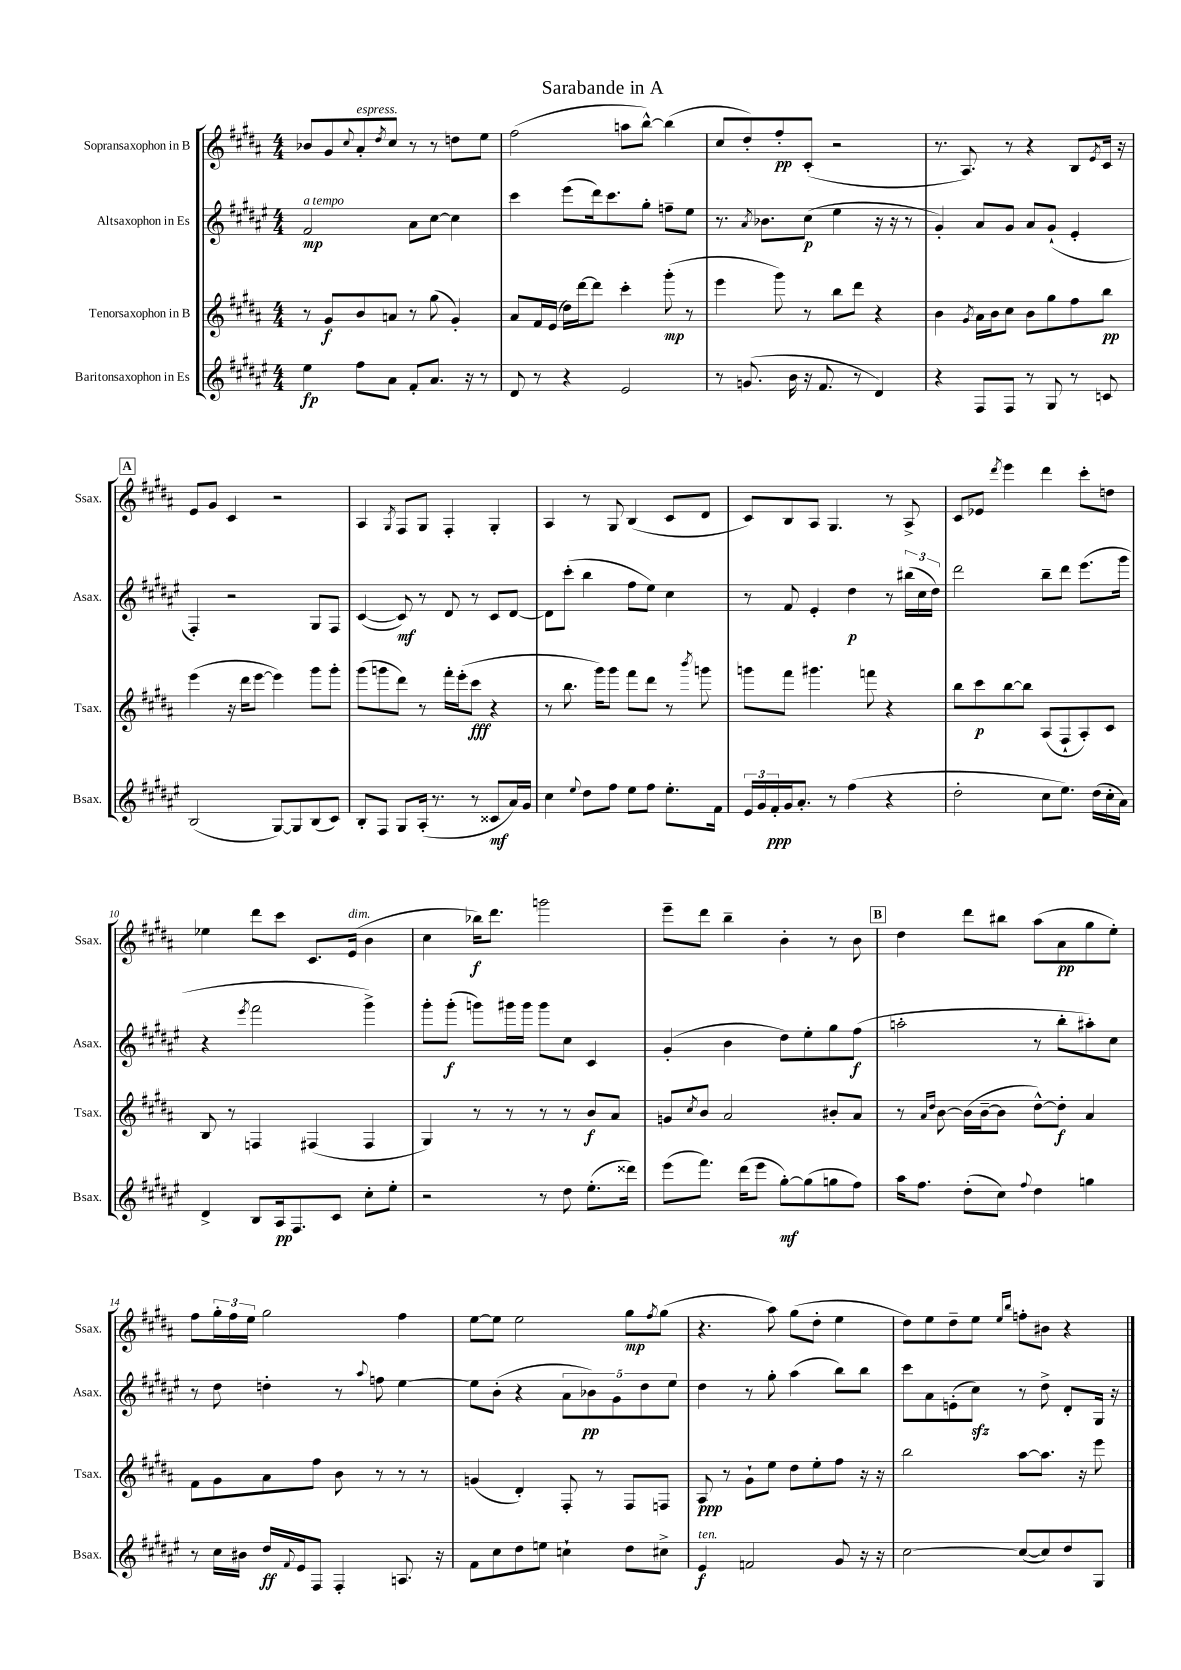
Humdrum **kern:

**kern	**dynam	**kern	**dynam	**kern	**dynam	**kern	**dynam
*part4	*part4	*part3	*part3	*part2	*part2	*part1	*part1
*staff4	*staff4	*staff3	*staff3	*staff2	*staff2	*staff1	*staff1
*I"Baritonsaxophon in Es	*	*I"Tenorsaxophon in B	*	*I"Altsaxophon in Es	*	*I"Sopransaxophon in B	*
*I'Bsax.	*	*I'Tsax.	*	*I'Asax.	*	*I'Ssax.	*
*clefG2	*	*clefG2	*	*clefG2	*	*clefG2	*
*k[f#c#g#d#a#e#]	*	*k[f#c#g#d#a#]	*	*k[f#c#g#d#a#e#]	*	*k[f#c#g#d#a#]	*
*M4/4	*	*M4/4	*	*M4/4	*	*M4/4	*
=1	=1	=1	=1	=1	=1	=1	=1
!	!	!	!	!LO:TX:a:i:t=a tempo	!	!	!
4ee#\	fp	8r	.	2f#/	mp	8b-X/L	.
.	.	8g#/L	f	.	.	8g#/	.
.	.	.	.	.	.	8qqcc#/	.
!	!	!	!	!	!	!LO:TX:a:i:t=espress.	!
8ff#\L	.	8b/	.	.	.	8a#'/	.
.	.	.	.	.	.	8qdd#/	.
8a#\J	.	8an/J	.	.	.	8cc#/J	.
8f#'/L	.	8r	.	8a#\L	.	8r	.
8.a#/J	.	(8gg#\	.	[8cc#\J	.	8r	.
.	.	4g#'/)	.	4cc#\]	.	8ddn\L	.
16r	.	.	.	.	.	.	.
8r	.	.	.	.	.	8ee\J	.
=2	=2	=2	=2	=2	=2	=2	=2
8d#/	.	8a#/L	.	4ccc#\	.	(2ff#\	.
8r	.	16f#/L	.	.	.	.	.
.	.	(16e/JJ	.	.	.	.	.
4r	.	16dd#\LL)	.	(8eee#\L	.	.	.
.	.	[16ddd#\J	.	.	.	.	.
.	.	8ddd#\J]	.	16ddd#\k)	.	.	.
.	.	.	.	8.ccc#\	.	.	.
2e#/	.	4ccc#'\	.	.	.	8aan\L	.
.	.	.	.	8gg#'\J	.	[8bb^^\J)	.
.	.	(8ggg#'\	mp	8ffn~\L	.	(4bb\]	.
.	.	8r	.	8ee#\J	.	.	.
=3	=3	=3	=3	=3	=3	=3	=3
8r	.	4eee\	.	8.r	.	8cc#/L	.
(8.gn/	.	.	.	.	.	8dd#'/)	.
.	.	.	.	8qa#/	.	.	.
.	.	.	.	8.b-X\L	.	.	.
.	.	8ggg#\)	.	.	.	8ff#'/	pp
16b\	.	.	.	.	.	.	.
16r	.	8r	.	(8cc#\J	p	(8c#'/J	.
8.f#/	.	.	.	.	.	.	.
.	.	8bb\L	.	4ee#\	.	2r	.
8r	.	8ddd#\J	.	.	.	.	.
4d#/)	.	4r	.	16r	.	.	.
.	.	.	.	16r	.	.	.
.	.	.	.	8r	.	.	.
=4	=4	=4	=4	=4	=4	=4	=4
4r	.	4b\	.	4g#'/)	.	8.r	.
.	.	.	.	.	.	8.A#/)	.
.	.	8qg#/	.	.	.	.	.
8F#/L	.	16a#\LL	.	8a#/L	.	.	.
.	.	16b\J	.	.	.	.	.
8F#/J	.	8cc#\J	.	8g#/J	.	8r	.
8r	.	8b\L	.	8a#/L	.	4r	.
8G#/	.	8gg#\	.	(8g#`/J	.	.	.
8r	.	8ff#\	.	4e#'/	.	8B/L	.
.	.	.	.	.	.	8qe/	.
8cn/	.	8bb\J	pp	.	.	16c#/Jk	.
.	.	.	.	.	.	16r	.
!!LO:LB:g=z
!!LO:REH:place=s1:t=A
=5	=5	=5	=5	=5	=5	=5	=5
(2B/	.	(4eee\	.	4F#'/)	.	8e/L	.
.	.	.	.	.	.	8g#/J	.
.	.	16r	.	2r	.	4c#/	.
.	.	16ddd#\KL	.	.	.	.	.
.	.	[8eee\J	.	.	.	.	.
[8G#/L)	.	4eee\])	.	.	.	2r	.
8G#/]	.	.	.	.	.	.	.
(8B/	.	8ggg#\L	.	8G#/L	.	.	.
8c#/J)	.	8ggg#'\J	.	8F#/J	.	.	.
=6	=6	=6	=6	=6	=6	=6	=6
8B'/L	.	(8ggg#\L	.	([4c#/	.	4A#/	.
8F#/J	.	8gggn\	.	.	.	.	.
.	.	.	.	.	.	8qG#/	.
8G#/L	.	8ddd#\J)	.	8c#/])	mf	8F#/L	.
(16A#'/Jk	.	8r	.	8r	.	8G#/J	.
8.r	.	.	.	.	.	.	.
.	.	16fff#'\LL	.	8d#/	.	4F#'/	.
.	.	(16eee'\J	.	.	.	.	.
8r	.	8ccc#\J	fff	8r	.	.	.
8c##X/L	mf	4r	.	8c#/L	.	4G#'/	.
16a#/L)	.	.	.	[8d#/J	.	.	.
16g#/JJ	.	.	.	.	.	.	.
=7	=7	=7	=7	=7	=7	=7	=7
4cc#\	.	8r	.	8d#\L]	.	4A#/	.
.	.	8.bb\	.	(8ccc#'\J	.	.	.
8qqee#/	.	.	.	.	.	.	.
8dd#\L	.	.	.	4bb\	.	8r	.
.	.	16ggg#\KL)	.	.	.	.	.
8ff#\J	.	8ggg#\J	.	.	.	8G#/	.
8ee#\L	.	8fff#\L	.	8ff#\L	.	(4B/	.
8ff#\J	.	8ddd#\J	.	8ee#\J)	.	.	.
8.ee#'\L	.	8r	.	4cc#\	.	8c#/L	.
.	.	8qbbb/	.	.	.	.	.
.	.	8gggn\	.	.	.	8d#/J	.
16f#\Jk	.	.	.	.	.	.	.
=8	=8	=8	=8	=8	=8	=8	=8
24e#/LL	.	8gggn\L	.	8r	.	8c#/L)	.
24g#/	.	.	.	.	.	.	.
24f#'/	ppp	.	.	.	.	.	.
16g#/J	.	8fff#\J	.	8f#/	.	8B/	.
8.a#'/J	.	.	.	.	.	.	.
.	.	4.ggg#X\	.	4e#'/	.	8A#/J	.
8r	.	.	.	.	.	4.G#/	.
(4ff#\	.	.	.	4dd#\	p	.	.
.	.	8fffn\	.	.	.	.	.
4r	.	4r	.	8r	.	8r	.
.	.	.	.	(24bb#X\LL	.	8A#^/	.
.	.	.	.	24cc#\	.	.	.
.	.	.	.	24dd#\JJ)	.	.	.
=9	=9	=9	=9	=9	=9	=9	=9
2dd#'\	.	8bb\L	.	2ddd#\	.	8c#/L	.
.	.	8ccc#\	p	.	.	8e-X/J	.
.	.	.	.	.	.	8qddd#/	.
.	.	[8bb\	.	.	.	4eee\	.
.	.	8bb\J]	.	.	.	.	.
8cc#\L	.	(8A#/L	.	8bb~\L	.	4ddd#\	.
8.ee#\J)	.	8F#`/	.	8ddd#\J	.	.	.
.	.	8A#'/)	.	(8.eee#\L	.	8ccc#'\L	.
(16dd#\LL	.	.	.	.	.	.	.
16cc#'\	.	8c#/J	.	.	.	8ddn\J	.
16a#\JJ)	.	.	.	16ggg#\Jk	.	.	.
!!LO:LB:g=z
=10	=10	=10	=10	=10	=10	=10	=10
4d#^/	.	8B/	.	4r	.	4ee-X\	.
.	.	8r	.	.	.	.	.
.	.	.	.	8qeee#/	.	.	.
8B/L	.	4Fn/	.	2fff#\	.	8ddd#\L	.
16A#/k	pp	.	.	.	.	8ccc#\J	.
8.F#/	.	.	.	.	.	.	.
.	.	(4F#X/	.	.	.	8.c#/L	.
8c#/J	.	.	.	.	.	.	.
!	!	!	!	!	!	!LO:TX:a:i:t=dim.	!
.	.	.	.	.	.	(16e/Jk	.
8cc#'\L	.	4F#/	.	4ggg#^\)	.	4b\	.
8ee#'\J	.	.	.	.	.	.	.
=11	=11	=11	=11	=11	=11	=11	=11
2r	.	4G#/)	.	8ggg#'\L	.	4cc#\	.
.	.	.	.	(8ggg#'\J	f	.	.
.	.	8r	.	8gggn\L)	.	16bb-X\KL)	f
.	.	.	.	.	.	8.ddd#\J	.
.	.	8r	.	16ggg#X\L	.	.	.
.	.	.	.	16ggg#\JJ	.	.	.
8r	.	8r	.	8ggg#\L	.	2gggn\	.
8dd#\	.	8r	.	8cc#\J	.	.	.
(8.ee#'\L	.	8b/L	f	4c#/	.	.	.
.	.	8a#/J	.	.	.	.	.
16ddd##X\Jk)	.	.	.	.	.	.	.
=12	=12	=12	=12	=12	=12	=12	=12
(8eee#\L	.	8gn/L	.	(4g#'/	.	8eee~\L	.
.	.	8qcc#/	.	.	.	.	.
8.fff#\J)	.	8b/J	.	.	.	8ddd#\J	.
.	.	2a#/	.	4b\	.	4bb~\	.
(16ddd#\KL	.	.	.	.	.	.	.
8eee#\J	.	.	.	.	.	.	.
[8gg#'\L)	mf	.	.	8dd#\L)	.	4b'\	.
(8gg#\]	.	.	.	8ee#'\	.	.	.
8ggn\	.	8b#X'/L	.	8gg#\	.	8r	.
8ff#\J)	.	8a#/J	.	(8ff#\J	f	8b\	.
!!LO:REH:place=s1:t=B
=13	=13	=13	=13	=13	=13	=13	=13
16aa#\KL	.	8r	.	2aan'\	.	4dd#\	.
8.ff#\J	.	.	.	.	.	.	.
.	.	16qqa#/LL	.	.	.	.	.
.	.	16qqdd#/JJ	.	.	.	.	.
.	.	[8b\	.	.	.	.	.
(8dd#'\L	.	(16b\LL]	.	.	.	8ddd#\L	.
.	.	[16b~\J	.	.	.	.	.
8cc#\J)	.	8b\J]	.	.	.	8bb#X\J	.
8qqff#/	.	.	.	.	.	.	.
4dd#\	.	[8dd#^^\L)	.	8r	.	(8aa#\L	.
.	.	8dd#'\J]	f	8bb'\L	.	8a#\	pp
4ggn\	.	4a#/	.	8aa#X'\)	.	8gg#\	.
.	.	.	.	8cc#\J	.	8ee'\J)	.
!!LO:LB:g=z
=14	=14	=14	=14	=14	=14	=14	=14
8r	.	8f#\L	.	8r	.	8ff#\L	.
16cc#\LL	.	8g#\	.	8dd#\	.	24gg#'\L	.
.	.	.	.	.	.	24ff#\	.
16b#X\JJ	.	.	.	.	.	.	.
.	.	.	.	.	.	24ee\JJ	.
16dd#/LL	ff	8a#\	.	4ddn'\	.	2gg#\	.
8qqf#/	.	.	.	.	.	.	.
16e#/J	.	.	.	.	.	.	.
8F#/J	.	8ff#\J	.	.	.	.	.
4F#'/	.	8b\	.	8r	.	.	.
.	.	.	.	8qqaa#/	.	.	.
.	.	8r	.	8ffn\	.	.	.
8.An/	.	8r	.	[4ee#\	.	4ff#\	.
.	.	8r	.	.	.	.	.
16r	.	.	.	.	.	.	.
=15	=15	=15	=15	=15	=15	=15	=15
8f#\L	.	(4gn/	.	8ee#\L]	.	[8ee\L	.
8cc#\	.	.	.	(8b'\J	.	8ee\J]	.
8dd#\	.	4d#'/)	.	4r	.	2ee\	.
8een\J	.	.	.	.	.	.	.
4ccn`\	.	8F#'/	.	10a#\L	.	.	.
.	.	.	.	10b-X\)	pp	.	.
.	.	8r	.	.	.	.	.
.	.	.	.	10g#\	.	.	.
8dd#\L	.	8F#/L	.	.	.	8gg#\L	mp
.	.	.	.	10dd#\	.	.	.
.	.	.	.	.	.	8qff#/	.
8cc#X^\J	.	8Fn/J	.	.	.	(8gg#\J	.
.	.	.	.	10ee#\J	.	.	.
=16	=16	=16	=16	=16	=16	=16	=16
!LO:TX:a:i:t=ten.	!	!	!	!	!	!	!
4e#/	f	8A#/	ppp	4dd#\	.	4.r	.
.	.	8r	.	.	.	.	.
2fn/	.	8g#`\L	.	8r	.	.	.
.	.	8ee\J	.	8gg#'\	.	8aa#\)	.
.	.	8dd#\L	.	(4aa#\	.	(8gg#\L	.
.	.	8ee'\	.	.	.	8dd#'\J	.
8g#/	.	8ff#\J	.	8bb\L)	.	4ee\	.
16r	.	16r	.	8bb\J	.	.	.
16r	.	16r	.	.	.	.	.
=17	=17	=17	=17	=17	=17	=17	=17
[2cc#\	.	2bb\	.	8ccc#\L	.	8dd#\L)	.
.	.	.	.	8a#\	.	8ee\	.
.	.	.	.	(8en'\	.	8dd#~\	.
.	.	.	.	8cc#zz\J)	.	8ee\J	.
.	.	.	.	.	.	16qqee/LL	.
.	.	.	.	.	.	16qqbb/JJ	.
(8cc#/L_	.	[8aa#\L	.	8r	.	8ffn'\L	.
8cc#/])	.	8.aa#\J]	.	8dd#^\	.	8b#X\J	.
8dd#/	.	.	.	8d#'/L	.	4r	.
.	.	16r	.	.	.	.	.
8G#/J	.	8eee\	.	16G#/Jk	.	.	.
.	.	.	.	16r	.	.	.
==	==	==	==	==	==	==	==
*-	*-	*-	*-	*-	*-	*-	*-
